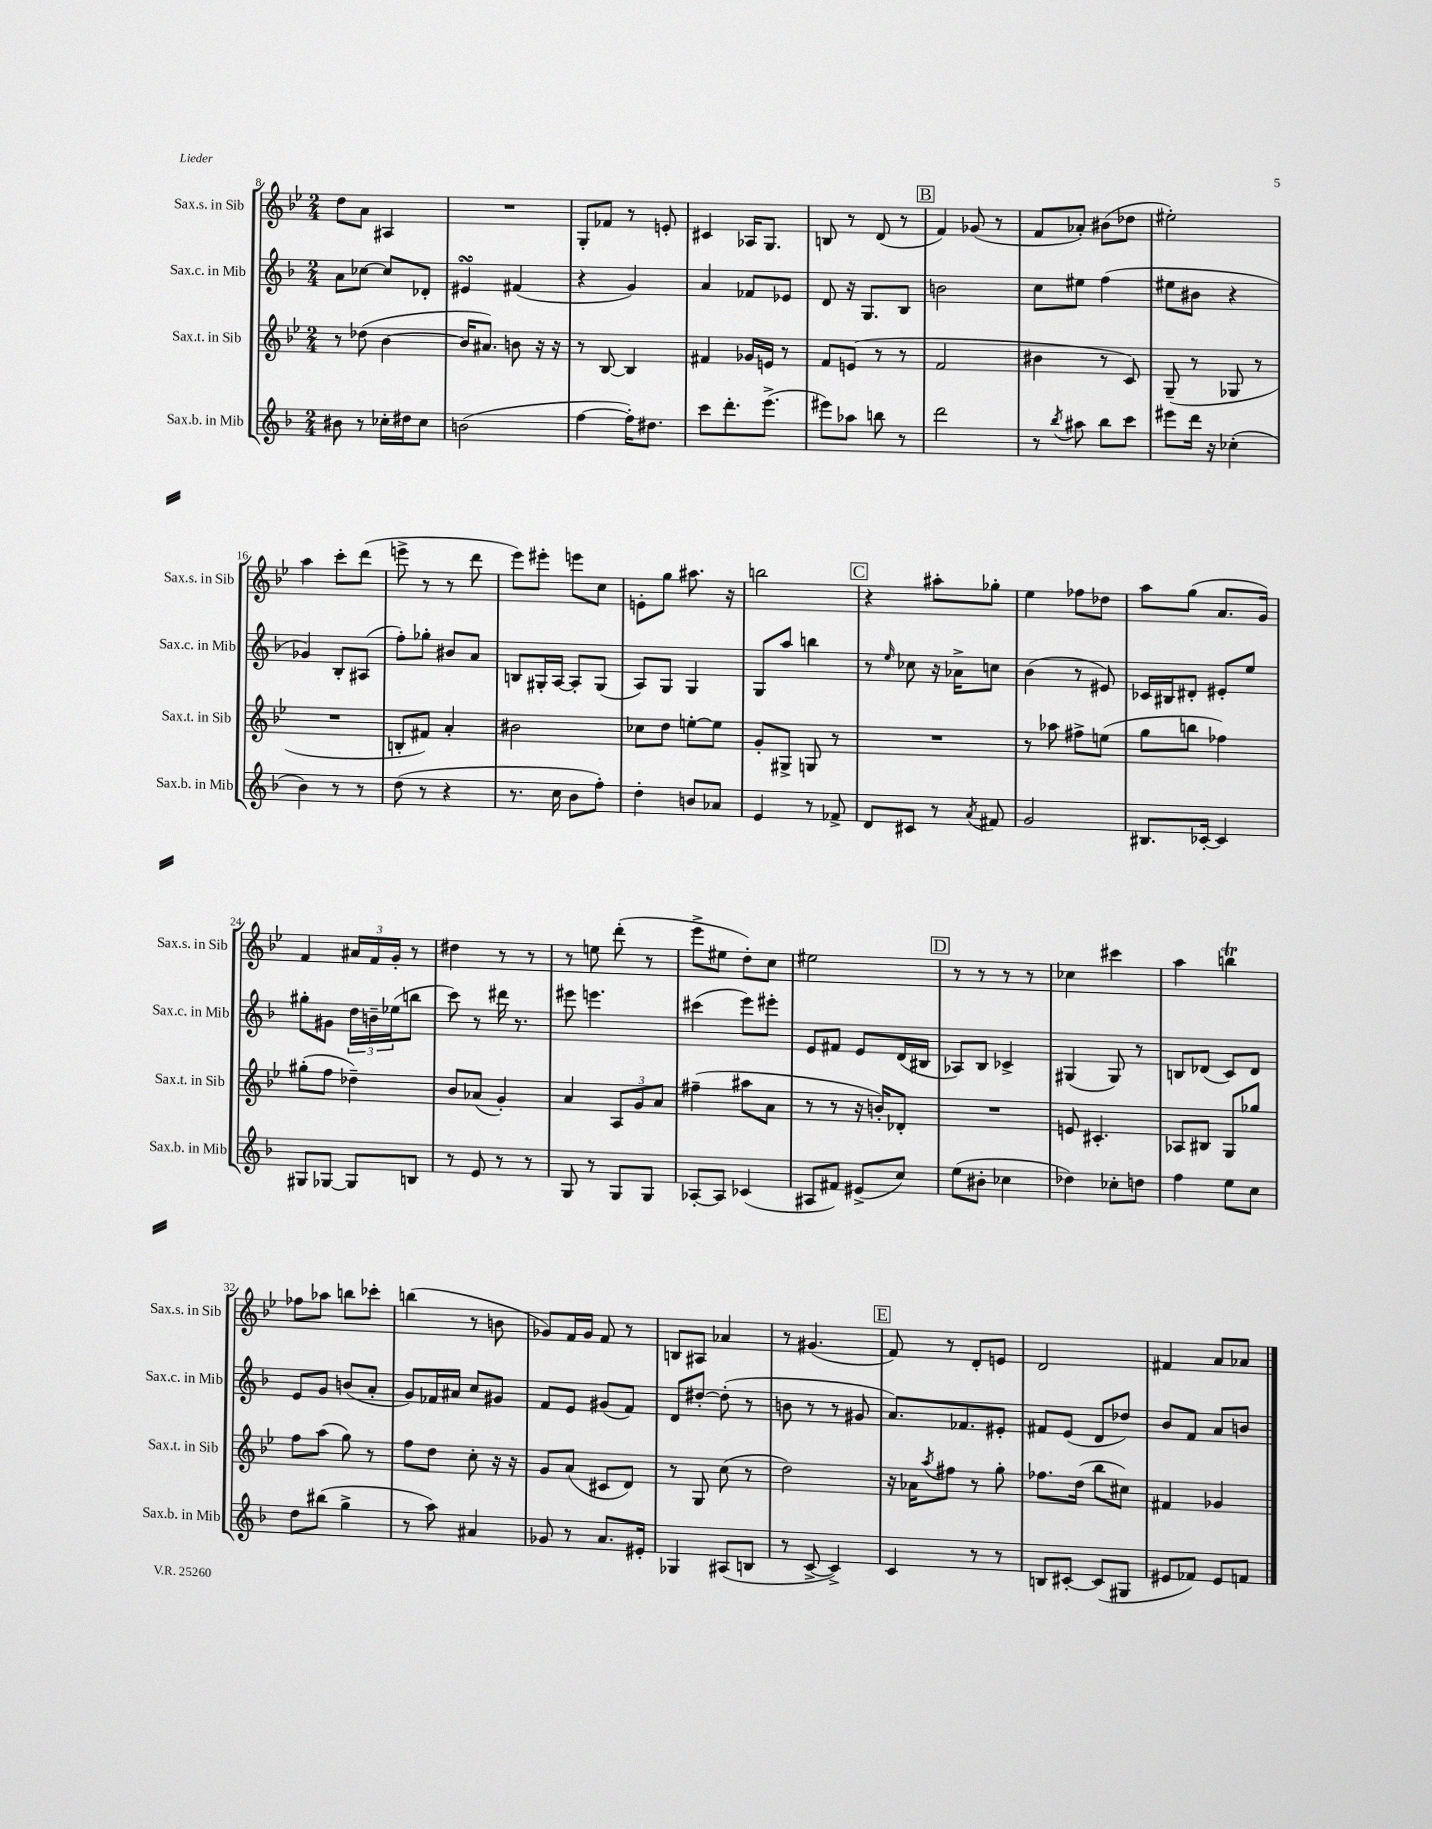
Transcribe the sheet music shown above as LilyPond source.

<<
\new StaffGroup <<
\new Staff = "s0" \with { instrumentName = "Sax.s. in Sib" shortInstrumentName = "Sax.s. in Sib" } {
    \clef treble \key bes \major \numericTimeSignature \time 2/4
    d''8 a'8 ais4 |
    R2 |
    g8-. fes'8 r8 e'8-. |
    cis'4 aes16 g8. |
    b8 r8 d'8( r8 |
    \mark \markup { \box "B" } f'4) ges'8( r8 |
    f'8 aes'8-.) bis'8( des''8 |
    eis''2-.) |
    a''4 c'''8-. d'''8( |
    e'''8-> r8 r8 d'''8 |
    ees'''8) eis'''8-. e'''8 c''8 |
    e'8-. g''8 ais''8. r16 |
    b''2 |
    \mark \markup { \box "C" } r4 ais''8-. ges''8-. |
    ees''4 fes''8 des''8 |
    a''8 g''8( a'8. g'16) |
    f'4 \tuplet 3/2 { ais'16 f'16 g'16-. } r8 |
    dis''4 r8 r8 |
    r8 e''8 d'''8-.( r8 |
    ees'''8-> eis''8 d''8-.) c''8 |
    eis''2 |
    \mark \markup { \box "D" } r8 r8 r8 r8 |
    ces''4 cis'''4 |
    a''4 b''4\trill |
    fes''8 aes''8 b''8 ces'''8-. |
    b''4( r8 b'8 |
    ges'8) f'16 ges'16 f'8 r8 |
    b8 ais8 aes'4 |
    r8 gis'4.( |
    \mark \markup { \box "E" } f'8) r8 d'8-. e'8 |
    d'2 |
    fis'4 a'8 aes'8 \bar "|." |
}
\new Staff = "s1" \with { instrumentName = "Sax.c. in Mib" shortInstrumentName = "Sax.c. in Mib" } {
    \clef treble \key f \major \numericTimeSignature \time 2/4
    a'8 ces''8~ ces''8 des'8-. |
    eis'4\turn fis'4( |
    r4 g'4) |
    a'4 fes'8 ees'8 |
    d'8 r16 g8. bes8 |
    \mark \markup { \box "B" } b'2 |
    c''8 eis''8 f''4( |
    eis''8 bis'8 r4 |
    ges'4) bes8-. ais8( |
    f''8-.) ges''8-. bis'8 a'8 |
    b8 gis16-. a16~ a8-. gis8( |
    a8) g8 g4 |
    g8 a''8 b''4 |
    \mark \markup { \box "C" } r8 \grace { e''16 } ces''8 r16 aes'16-> c''8 |
    bes'4( r8 eis'8) |
    ces'16 bis16 dis'8-. eis'8-. e''8 |
    gis''8-. gis'8 \tuplet 3/2 { d''16 b'16-- ees''16( } b''8 |
    c'''8) r8 dis'''16 r8. |
    eis'''8 e'''4. |
    cis'''4( e'''8) eis'''8-. |
    e'8 fis'8 e'8 d'16( bis16 |
    \mark \markup { \box "D" } aes8) bes8 ces'4-> |
    gis4( gis8) r8 |
    b8 des'8( c'8) des'8 |
    e'8 g'8 b'8( a'8-. |
    g'8) fes'16 ais'16 c''8 gis'8 |
    f'8 e'8 gis'8( f'8) |
    d'8 dis''8~-. dis''8-.( r8 |
    b'8 r8 r8 gis'8 |
    \mark \markup { \box "E" } a'8.) fes'8. eis'8-. |
    fis'8 e'8( d'8 des''8) |
    bes'8 f'8 a'8 b'8 \bar "|." |
}
\new Staff = "s2" \with { instrumentName = "Sax.t. in Sib" shortInstrumentName = "Sax.t. in Sib" } {
    \clef treble \key bes \major \numericTimeSignature \time 2/4
    r8 des''8( bes'4~ |
    bes'16 ais'8.) b'8 r16 r16 |
    r8 bes8~ bes4 |
    fis'4 ges'16 e'16 r8 |
    f'8 e'8( r8 r8 |
    \mark \markup { \box "B" } f'2 |
    bis'4 r8 c'8) |
    g8--( r8 ges8 r8 |
    R2 |
    b8-. fis'8) a'4-. |
    bis'2 |
    ces''8 d''8 e''8~-. e''8 |
    g'8-. gis8-> g8 r8 |
    \mark \markup { \box "C" } R2 |
    r8 aes''8 fis''8-> e''8( |
    g''8 b''8 fes''4) |
    gis''8-.( f''8 des''4--) |
    bes'8 aes'8( g'4-.) |
    a'4 \tuplet 3/2 { a8 g'8 a'8 } |
    fis''4--( ais''8 a'8 |
    r8 r8 r16 b'16-.) des'8-. |
    \mark \markup { \box "D" } R2 |
    e'8 cis'4.-. |
    aes8 bis8 g8 ges''8 |
    f''8 a''8( g''8) r8 |
    f''8 d''8 c''8-. r16 r16 |
    g'8 a'8( cis'8 d'8) |
    r8 g8 c''8( r8 |
    d''2) |
    \mark \markup { \box "E" } r16 aes'16 \acciaccatura { a''8 } fis''8 r8 g''8-. |
    fes''8. d''16( bes''8 cis''8) |
    fis'4 ges'4 \bar "|." |
}
\new Staff = "s3" \with { instrumentName = "Sax.b. in Mib" shortInstrumentName = "Sax.b. in Mib" } {
    \clef treble \key f \major \numericTimeSignature \time 2/4
    bis'8 r8 ces''16-. dis''16 ces''8 |
    b'2( |
    f''4~ f''16-.) dis''8. |
    c'''8 d'''8.-. e'''8.->( |
    eis'''8) aes''8 b''8 r8 |
    \mark \markup { \box "B" } d'''2 |
    r8 \acciaccatura { bes''8 } ais''8 bes''8 c'''8 |
    eis'''8 d'''16 r16 ces''4-.( |
    bes'4) r8 r8 |
    d''8( r8 r4 |
    r8. c''16 bes'8 f''8-.) |
    d''4-. b'8 aes'8 |
    e'4 r8 fes'8-> |
    \mark \markup { \box "C" } d'8 cis'8 r8 \acciaccatura { a'8 } fis'8 |
    g'2 |
    bis8. ces'16~-. ces'4 |
    gis8 ges8~ ges8 b8 |
    r8 e'8 r8 r8 |
    g8 r8 g8 g8 |
    aes8~-. aes8 ces'4( |
    ais8 fis'8) eis'8->( c''8) |
    \mark \markup { \box "D" } e''8( bis'8-. ces''4 |
    des''4) ces''8-. d''8 |
    f''4 e''8 c''8 |
    d''8 bis''8( g''4-> |
    r8 a''8) ais'4 |
    ges'8 r8 a'8. eis'16-. |
    ges4 ais8( b8 |
    r8 c'8~-> c'4->) |
    \mark \markup { \box "E" } c'4 r8 r8 |
    b8 cis'8~-. cis'8( gis8 |
    eis'8 fes'8) eis'8 f'8 \bar "|." |
}
>>
>>
\layout { \context { \Score currentBarNumber = #8 } }
